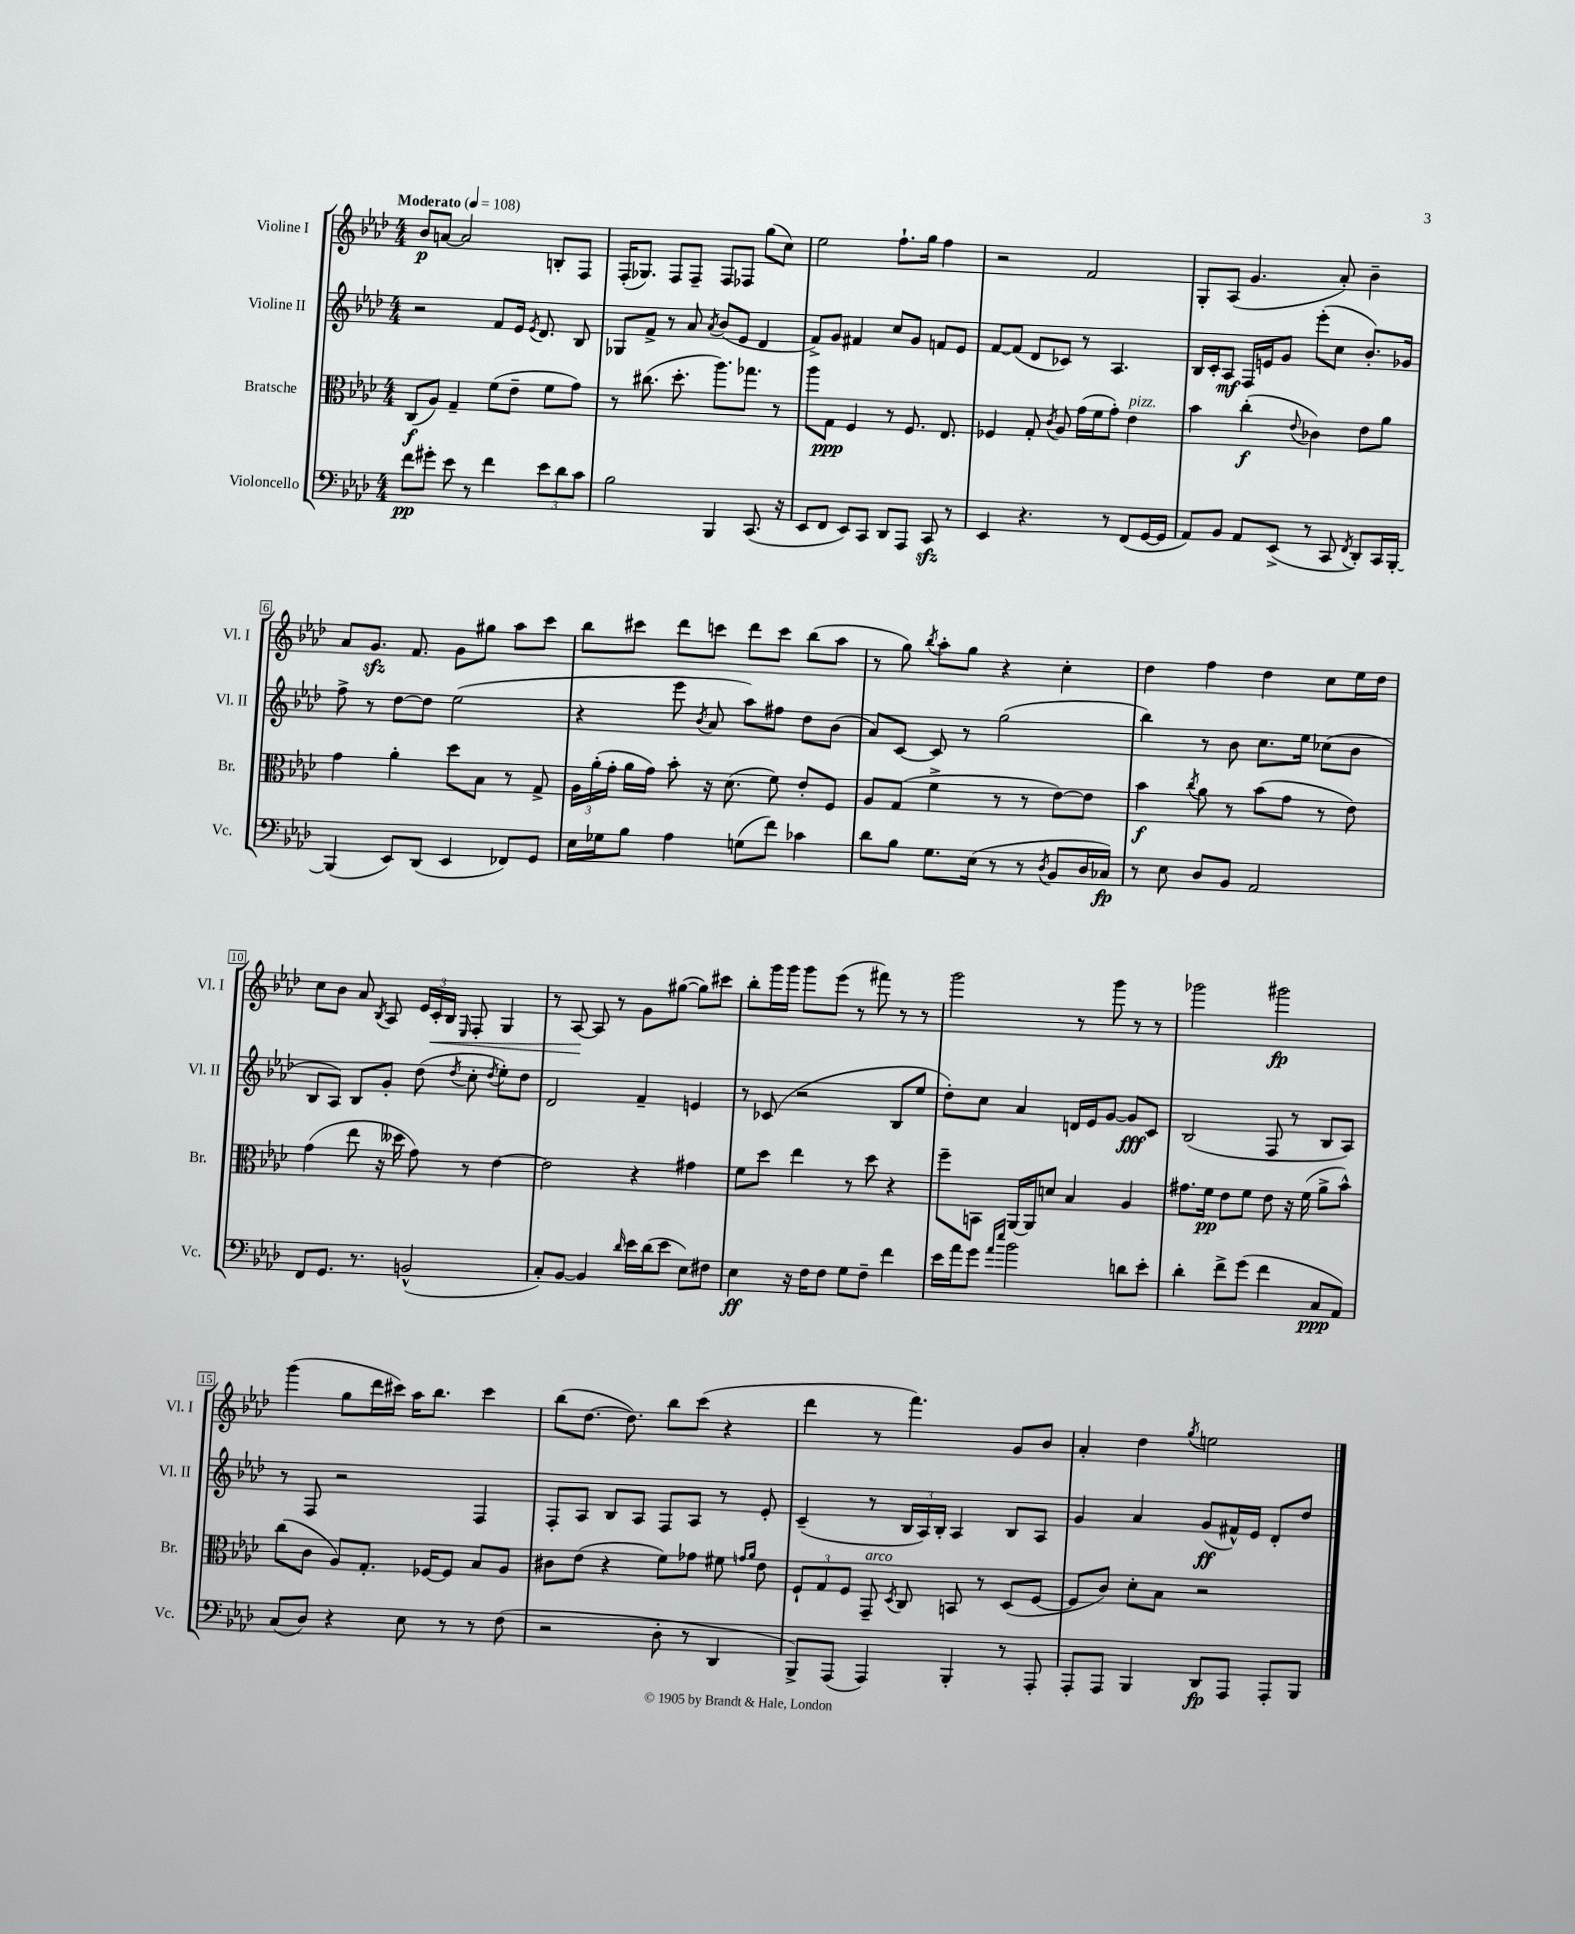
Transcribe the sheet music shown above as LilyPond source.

<<
\new StaffGroup <<
\new Staff = "s0" \with { instrumentName = "Violine I" shortInstrumentName = "Vl. I" } {
    \clef treble \key aes \major \numericTimeSignature \time 4/4 \tempo "Moderato" 4 = 108
    \autoBeamOff bes'8[\p a'8]~ a'2 b8[-. f8] |
    f16[-.( ges8.]) f8[ f8]-- f8[ fes8] g''8[( c''8]) |
    ees''2 f''8.[-! g''16] f''4 |
    r2 f'2 |
    g8[-. aes8]( g'4. aes'8-.) bes'4-- |
    aes'8[ g'8.]\sfz f'8. g'8[ gis''8] aes''8[ c'''8] |
    bes''8[ cis'''8] des'''8[ c'''8] des'''8[ c'''8] bes''8[( aes''8] |
    r8 g''8) \acciaccatura { bes''8 } aes''8[-. g''8] r4 c''4-. |
    des''4 f''4 des''4 c''8[ ees''16 des''16] |
    c''8[ bes'8] aes'8 \acciaccatura { bes8 } aes8 \tuplet 3/2 { ees'16[ c'16-.\< bes16] } \grace { ees16 } f8-. g4 |
    r8 aes8~\! aes8 r8 g'8[ gis''8]~( gis''8[) cis'''8] |
    bes''8[-. g'''16 g'''16] g'''8[ ees'''8]( r8 fis'''8) r8 r8 |
    g'''2 r8 g'''8 r8 r8 |
    ges'''2 gis'''2\fp |
    g'''4( g''8[ des'''16 cis'''16]) aes''16[ bes''8.] cis'''4 |
    bes''8[( des''8.]~ des''8.) bes''8[ c'''8]( r4 |
    des'''4 r8 f'''4.) g'8[ bes'8] |
    aes'4-. des''4 \acciaccatura { g''8 } e''2 \bar "|." |
}
\new Staff = "s1" \with { instrumentName = "Violine II" shortInstrumentName = "Vl. II" } {
    \clef treble \key aes \major \numericTimeSignature \time 4/4
    \autoBeamOff r2 f'8[ ees'16] \acciaccatura { ees'8 } des'8. bes8 |
    ges8[ f'8]-> r8 aes'8 \acciaccatura { aes'8 } bes'8[( ees'8] des'4 |
    f'8[->) g'8] fis'4 c''8[ g'8] f'8[ ees'8] |
    f'8[~ f'8]( des'8[ ces'8]) r8 aes4. |
    bes16[ c'16-. aes8]\mf f16[ e'16 g'8] ees'''8[-.( c''8] bes'8.[-.) ges'16] |
    f''8-> r8 des''8[~ des''8] ees''2( |
    r4 ees'''8 \acciaccatura { bes'8 } aes'8 aes''8[) fis''8] des''8[ bes'8]( |
    aes'8[) c'8]~ c'8 r8 g''2( |
    bes''4) r8 bes'8 c''8.[ ees''16] ces''8[( bes'8] |
    bes8[ aes8]) bes8[ g'8]-. des''8( \acciaccatura { des''8 } c''8-. \acciaccatura { des''8 } ees''8[-.) des''8] |
    des'2 f'4-- e'4 |
    r8 ces'8( r2 bes8[ ees''8] |
    des''8[-.) c''8] aes'4 d'16[ ees'16 g'8]~ g'8[\fff c'8] |
    bes2( f8 r8 bes8[ aes8]) |
    r8 f8 r2 f4 |
    f8[-. aes8] bes8[ aes8] f8[ aes8] r8 ees'8-. |
    c'4--( r8 \tuplet 3/2 { bes16[ aes16) bes16]-. } aes4 bes8[ aes8] |
    g'4 aes'4 g'8[\ff( fis'16-^) ees'16] des'8[-. des''8] \bar "|." |
}
\new Staff = "s2" \with { instrumentName = "Bratsche" shortInstrumentName = "Br." } {
    \clef alto \key aes \major \numericTimeSignature \time 4/4
    \autoBeamOff c8[\f( aes8]) g4-- f'8[( ees'8]-- f'8[ g'8]) |
    r8 cis''8.( des''8.-. aes''8.[) ges''8.] r8 |
    aes''8[ g8]\ppp f4 r8 f8. ees8. |
    fes4 g8-. \acciaccatura { c'8 } aes8 g'16[( f'16 g'8]-.) ees'4^\markup { \italic "pizz." } |
    bes'4 c''4-.\f( \appoggiatura { ees'8 } ces'4) ees'8[ aes'8] |
    g'4 aes'4-. des''8[ bes8] r8 g8-> |
    \tuplet 3/2 { aes16[ aes'16-.( g'16]-. } aes'16[ g'16]) bes'8-. r16 des'8.( f'8) ees'8[-. f8] |
    aes8[ g8]( f'4-> r8 r8 ees'8[~) ees'8] |
    bes'4\f \acciaccatura { c''8 } aes'8 r8 bes'8[( g'8] r8 ees'8) |
    g'4( ees''8 r16 deses''16 g'8) r8 ees'4~ |
    ees'2 r4 gis'4 |
    f'8[ des''8] ees''4 r8 des''8 r4 |
    f''8[-- b,8] aes,16[~ aes,16 d'8] bes4 aes4 |
    gis'8.[ f'16]\pp ees'8[ f'8] ees'8 r16 f'16( aes'8[-> bes'8]-^) |
    c''8[( c'8] aes8[) g8.]-. fes16[~ fes8] bes8[ aes8] |
    cis'8[ ees'8]( r4 f'8[) ges'8] fis'8 \grace { g'16[ aes'16] } ees'8 |
    \tuplet 3/2 { f8[-! g8 f8] } g,8--^\markup { \italic "arco" } \acciaccatura { des8 } c8 b,8 r8 des8[( f8]~ |
    f8[ c'8]) des'8[-. bes8] r2 \bar "|." |
}
\new Staff = "s3" \with { instrumentName = "Violoncello" shortInstrumentName = "Vc." } {
    \clef bass \key aes \major \numericTimeSignature \time 4/4
    \autoBeamOff f'8[\pp gis'8]-. ees'8 r8 f'4 \tuplet 3/2 { ees'8[ des'8 c'8] } |
    bes2 bes,,4 c,8.( r16 |
    ees,8[ f,8] ees,8[) c,8] des,8[ aes,,8] c,8\sfz r8 |
    ees,4 r4. r8 f,8[( g,16~ g,16] |
    aes,8[) bes,8] aes,8[ ees,8]->( r8 c,8 \acciaccatura { f,8 } des,8[-.) c,16 bes,,16]~-. |
    bes,,4( ees,8[) des,8]( ees,4 fes,8[) g,8] |
    ees16[ ges16 bes8] aes4 g8[( f'8]) ces'4 |
    des'8[ bes8] g8.[ ees16]( r8 r8 \acciaccatura { des8 } bes,8[ des16 ces16]\fp) |
    r8 ees8 des8[ bes,8] aes,2 |
    f,8[ g,8.] r8. b,2-^( |
    c8[-.) bes,8]~ bes,4 \grace { des'16 } ees'16[ des'16( ees'8] ees8[) fis8] |
    ees4\ff r16 f16[ f8] g8[ f8]-- f'4 |
    ees'16[ aes'16 g'8] \grace { aes'16[ ees''16] } bes'2 d'8[ ees'8]-. |
    des'4-. f'8[-> g'8]( f'4 c8[\ppp aes,8]) |
    c8[( des8]) r4 ees8 r8 r8 f8( |
    r2 des8-. r8 des,4 |
    bes,,8[->) aes,,8]( aes,,4) bes,,4-. r8 aes,,8-. |
    aes,,8[-. aes,,8] bes,,4 des,8[\fp aes,,8] aes,,8[-. bes,,8] \bar "|." |
}
>>
>>
\layout { \context { \Score \override BarNumber.stencil = #(make-stencil-boxer 0.1 0.3 ly:text-interface::print) } }
